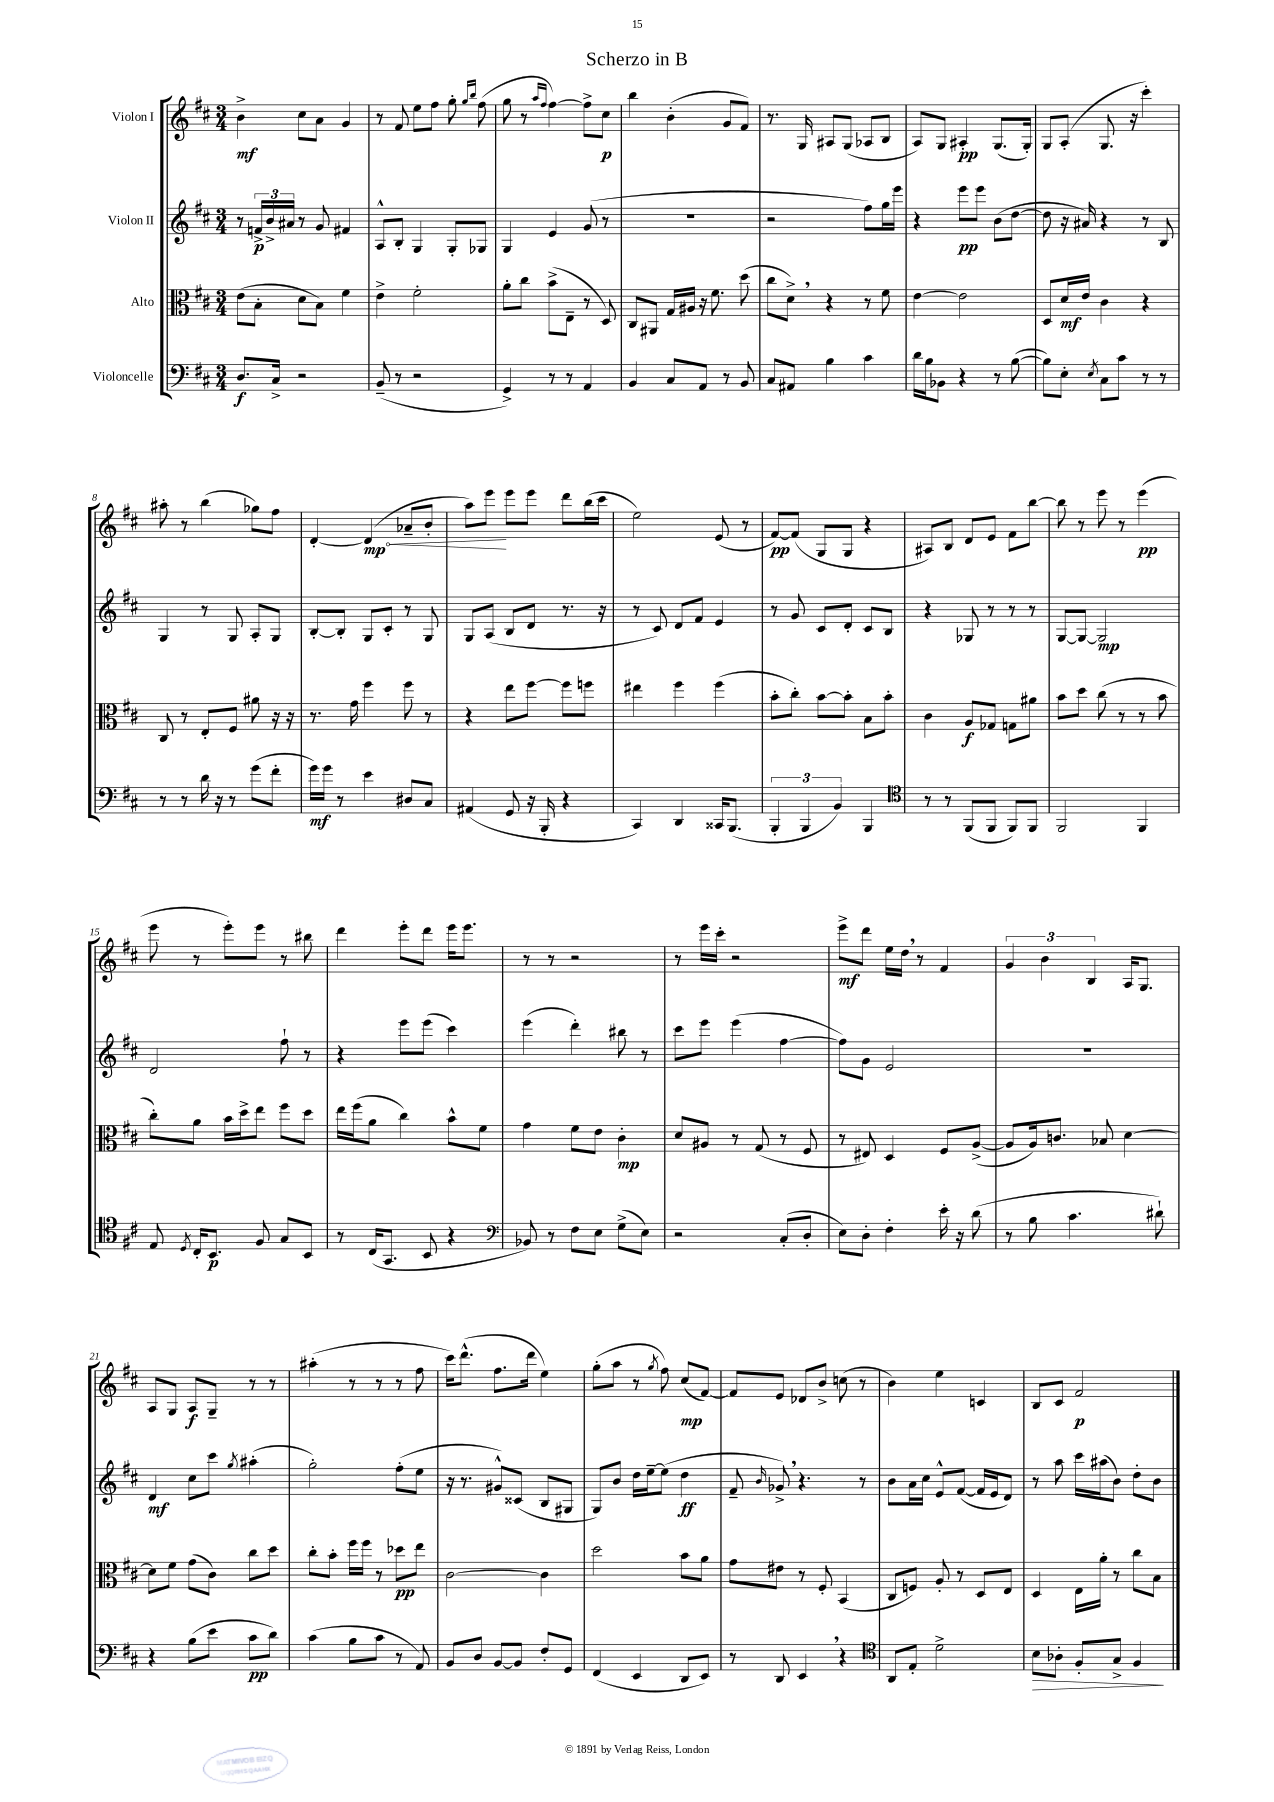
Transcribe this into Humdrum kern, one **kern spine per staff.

**kern	**dynam	**kern	**dynam	**kern	**dynam	**kern	**dynam
*part4	*part4	*part3	*part3	*part2	*part2	*part1	*part1
*staff4	*staff4	*staff3	*staff3	*staff2	*staff2	*staff1	*staff1
*I"Violoncelle	*	*I"Alto	*	*I"Violon II	*	*I"Violon I	*
*clefF4	*	*clefC3	*	*clefG2	*	*clefG2	*
*k[f#c#]	*	*k[f#c#]	*	*k[f#c#]	*	*k[f#c#]	*
*M3/4	*	*M3/4	*	*M3/4	*	*M3/4	*
=1	=1	=1	=1	=1	=1	=1	=1
8.D/L	f	(8e\L	.	8r	.	4b^\	mf
.	.	8B'\J	.	24fn^/LL	p	.	.
.	.	.	.	24b^/	.	.	.
16C#^/Jk	.	.	.	.	.	.	.
.	.	.	.	24a#X/JJ	.	.	.
2r	.	8d\L	.	8r	.	8cc#\L	.
.	.	8B\J)	.	8g/	.	8a\J	.
.	.	4f#\	.	4f#X/	.	4g/	.
=2	=2	=2	=2	=2	=2	=2	=2
(8BB~/	.	4e^\	.	8A^^/L	.	8r	.
8r	.	.	.	8B'/J	.	8f#/	.
2r	.	2f#'\	.	4G/	.	8ee\L	.
.	.	.	.	.	.	8ff#\J	.
.	.	.	.	8G'/L	.	8gg'\	.
.	.	.	.	.	.	16qqgg/LL	.
.	.	.	.	.	.	16qqbb/JJ	.
.	.	.	.	8G-X/J	.	(8ff#\	.
=3	=3	=3	=3	=3	=3	=3	=3
4GG^/)	.	8a'\L	.	4G/	.	8gg\	.
.	.	8cc#\J	.	.	.	8r	.
.	.	.	.	.	.	16qqaa/LL	.
.	.	.	.	.	.	16qqff#/JJ	.
8r	.	(8b^\L	.	4e/	.	[4ff#\)	.
8r	.	8E~\J	.	.	.	.	.
4AA/	.	8r	.	(8g/	.	8ff#^\L]	.
.	.	8D/)	.	8r	.	8cc#\J	p
=4	=4	=4	=4	=4	=4	=4	=4
4BB/	.	8C#/L	.	2.r	.	4bb\	.
.	.	8AA#X/J	.	.	.	.	.
8C#/L	.	16G/LL	.	.	.	(4b'\	.
.	.	16A#X/JJ	.	.	.	.	.
8AA/J	.	16r	.	.	.	.	.
.	.	8.f#\	.	.	.	.	.
8r	.	.	.	.	.	8g/L	.
8BB/	.	(8dd\	.	.	.	8f#/J)	.
=5	=5	=5	=5	=5	=5	=5	=5
8C#/L	.	8cc#\L	.	2r	.	8.r	.
8AA#X/J	.	8d^,\J)	.	.	.	.	.
.	.	.	.	.	.	16G/	.
4B\	.	4r	.	.	.	8A#X/L	.
.	.	.	.	.	.	(8G/J	.
4c#\	.	8r	.	8ff#\L)	.	8A-X/L	.
.	.	8f#\	.	16gg\L	.	8B/J	.
.	.	.	.	16eee\JJ	.	.	.
=6	=6	=6	=6	=6	=6	=6	=6
16d\LL	.	[4e\	.	4r	.	8A/L)	.
16B\J	.	.	.	.	.	.	.
8BB-X\J	.	.	.	.	.	8G/J	.
4r	.	2e\]	.	8eee\L	pp	4A#X'/	pp
.	.	.	.	8eee\J	.	.	.
8r	.	.	.	(8b\L	.	(8.G/L	.
([8B\	.	.	.	[8dd\J	.	.	.
.	.	.	.	.	.	16G'/Jk)	.
=7	=7	=7	=7	=7	=7	=7	=7
8B\L])	.	8D/L	.	8dd\]	.	8G/L	.
8E'\J	.	16d/L	mf	16r	.	(8A'/J	.
.	.	16e/JJ	.	16a#X/)	.	.	.
8qE/	.	.	.	.	.	.	.
8C#\L	.	4c#\	.	4r	.	8.G/	.
8c#\J	.	.	.	.	.	.	.
.	.	.	.	.	.	16r	.
8r	.	4r	.	8r	.	4ccc#'\)	.
8r	.	.	.	8B/	.	.	.
!!LO:LB:g=z
=8	=8	=8	=8	=8	=8	=8	=8
8r	.	8C#/	.	4G/	.	8aa#X'\	.
8r	.	8r	.	.	.	8r	.
16d\	.	8E'/L	.	8r	.	(4bb\	.
16r	.	.	.	.	.	.	.
8r	.	8F#/J	.	8G/	.	.	.
(8g\L	.	8a#X\	.	8A'/L	.	8gg-X\L)	.
8f#'\J	.	16r	.	8G/J	.	8ff#\J	.
.	.	16r	.	.	.	.	.
=9	=9	=9	=9	=9	=9	=9	=9
16g\LL)	mf	8.r	.	[8B'/L	.	[4d'/	.
16g\JJ	.	.	.	.	.	.	.
8r	.	.	.	8B'/J]	.	.	.
.	.	16g\	.	.	.	.	.
!	!	!	!	!	!	!	!LO:HP:b
4e\	.	4ff#\	.	8G/L	.	(4d/]	< mp
.	.	.	.	8c#'/J	.	.	.
8D#X/L	.	8ff#\	.	8r	.	8a-X~/L	.
8C#/J	.	8r	.	8G/	.	8b'/J	.
=10	=10	=10	=10	=10	=10	=10	=10
(4AA#X/	.	4r	.	8G/L	.	8aa\L)	.
.	.	.	.	(8A/J	.	8eee\J	.
8GG/	.	8ee\L	.	8B/L	.	8eee\L	[
16r	.	[8ff#\J	.	8d/J	.	8eee\J	.
16BBB'/	.	.	.	.	.	.	.
4r	.	8ff#\L]	.	8.r	.	8ddd\L	.
.	.	8ffn\J	.	.	.	(16bb\L	.
.	.	.	.	16r	.	16ccc#\JJ	.
=11	=11	=11	=11	=11	=11	=11	=11
4CC#/)	.	4ee#X\	.	8r	.	2ee\)	.
.	.	.	.	8c#/)	.	.	.
4DD/	.	4ff#\	.	8d/L	.	.	.
.	.	.	.	8f#/J	.	.	.
16CC##X/KL	.	(4ff#\	.	4e/	.	(8e/	.
(8.BBB/J	.	.	.	.	.	.	.
.	.	.	.	.	.	8r	.
=12	=12	=12	=12	=12	=12	=12	=12
6BBB'/	.	8b'\L	.	8r	.	[8f#/L)	pp
.	.	8cc#'\J)	.	8g/	.	(8f#/J]	.
6BBB/	.	.	.	.	.	.	.
.	.	[8b\L	.	8c#/L	.	8G/L	.
6BB/)	.	.	.	.	.	.	.
.	.	8b'\J]	.	8d'/J	.	8G/J	.
4BBB/	.	8B\L	.	8c#/L	.	4r	.
.	.	8b'\J	.	8B/J	.	.	.
=13	=13	=13	=13	=13	=13	=13	=13
*clefC4	*	*	*	*	*	*	*
8r	.	4c#\	.	4r	.	8A#X/L)	.
8r	.	.	.	.	.	8B/J	.
(8FF#/L	.	8A/L	f	8G-X/	.	8d/L	.
8FF#/J	.	8G-X/J	.	8r	.	8e/J	.
8FF#/L)	.	8Gn\L	.	8r	.	8f#\L	.
8FF#/J	.	8a#X\J	.	8r	.	[8bb\J	.
=14	=14	=14	=14	=14	=14	=14	=14
2FF#/	.	8b\L	.	[8G/L	.	8bb\]	.
.	.	8dd\J	.	8G/J_	.	8r	.
.	.	(8cc#\	.	2G/]	mp	8eee\	.
.	.	8r	.	.	.	8r	.
4FF#/	.	8r	.	.	.	(4eee\	pp
.	.	8b\	.	.	.	.	.
!!LO:LB:g=z
=15	=15	=15	=15	=15	=15	=15	=15
8E/	.	8cc#'\L)	.	2d/	.	8eee\	.
8qD/	.	.	.	.	.	.	.
16C#'/KL	.	8a\J	.	.	.	8r	.
8.BB/J	p	.	.	.	.	.	.
.	.	16b\LL	.	.	.	8eee'\L)	.
.	.	16dd^\J	.	.	.	.	.
8F#/	.	8ee\J	.	.	.	8eee\J	.
8G/L	.	8ff#\L	.	8ff#`\	.	8r	.
8BB/J	.	8dd\J	.	8r	.	8bb#X\	.
=16	=16	=16	=16	=16	=16	=16	=16
8r	.	16ee\LL	.	4r	.	4ddd\	.
.	.	(16ff#\J	.	.	.	.	.
(16C#/KL	.	8a\J	.	.	.	.	.
8.GG/J	.	.	.	.	.	.	.
.	.	4cc#\)	.	8eee\L	.	8eee'\L	.
8BB/	.	.	.	(8eee\J	.	8ddd\J	.
4r	.	8b^^\L	.	4ccc#\)	.	16eee\KL	.
.	.	.	.	.	.	8.eee\J	.
.	.	8f#\J	.	.	.	.	.
=17	=17	=17	=17	=17	=17	=17	=17
*clefF4	*	*	*	*	*	*	*
8BB-X/)	.	4g\	.	(4eee\	.	8r	.
8r	.	.	.	.	.	8r	.
8F#\L	.	8f#\L	.	4ddd'\)	.	2r	.
8E\J	.	8e\J	.	.	.	.	.
(8G^\L	.	4c#'\	mp	8bb#X\	.	.	.
8E\J)	.	.	.	8r	.	.	.
=18	=18	=18	=18	=18	=18	=18	=18
2r	.	8d/L	.	8ccc#\L	.	8r	.
.	.	8A#X/J	.	8eee\J	.	16eee\LL	.
.	.	.	.	.	.	16ccc#'\JJ	.
.	.	8r	.	(4eee\	.	2r	.
.	.	(8G/	.	.	.	.	.
(8C#'/L	.	8r	.	[4ff#\	.	.	.
8D'/J	.	8F#/	.	.	.	.	.
=19	=19	=19	=19	=19	=19	=19	=19
8E\L)	.	8r	.	8ff#\L])	.	8eee^\L	mf
8D'\J	.	8E#X/)	.	8g\J	.	8ddd\J	.
4F#'\	.	4D/	.	2e/	.	16ee\LL	.
.	.	.	.	.	.	16dd,\JJ	.
.	.	.	.	.	.	8r	.
16e'\	.	8F#/L	.	.	.	4f#/	.
16r	.	.	.	.	.	.	.
(8d\	.	([8A^/J	.	.	.	.	.
=20	=20	=20	=20	=20	=20	=20	=20
8r	.	8A/L]	.	2.r	.	6g/	.
8B\	.	16A/k)	.	.	.	.	.
.	.	.	.	.	.	6b\	.
.	.	8.cn/J	.	.	.	.	.
4.c#\	.	.	.	.	.	.	.
.	.	.	.	.	.	6B/	.
.	.	8B-X/	.	.	.	.	.
.	.	[4d\	.	.	.	16A/KL	.
.	.	.	.	.	.	8.G/J	.
8d#X`\)	.	.	.	.	.	.	.
!!LO:LB:g=z
=21	=21	=21	=21	=21	=21	=21	=21
4r	.	8d\L]	.	4d/	mf	8A/L	.
.	.	8f#\J	.	.	.	8G/J	.
(8B\L	.	(8g\L	.	8cc#\L	.	8A/L	f
8e\J	.	8c#\J)	.	8ccc#\J	.	8G~/J	.
.	.	.	.	8qgg/	.	.	.
8c#\L	pp	8cc#\L	.	(4aa#X'\	.	8r	.
8d\J)	.	8dd\J	.	.	.	8r	.
=22	=22	=22	=22	=22	=22	=22	=22
(4c#\	.	8cc#'\L	.	2gg'\)	.	(4aa#X'\	.
.	.	8b'\J	.	.	.	.	.
8B\L	.	16ff#\LL	.	.	.	8r	.
.	.	16ff#\JJ	.	.	.	.	.
8c#\J	.	8r	.	.	.	8r	.
8r	.	8dd-X\L	pp	(8ff#'\L	.	8r	.
8AA/)	.	8ee\J	.	8ee\J	.	8ff#\	.
=23	=23	=23	=23	=23	=23	=23	=23
8BB/L	.	[2c#\	.	16r	.	16ccc#\KL)	.
.	.	.	.	8.r	.	(8.ddd^^\J	.
8D/J	.	.	.	.	.	.	.
[8BB/L	.	.	.	8g#X^^/L)	.	8.ff#\L	.
8BB/J]	.	.	.	(8c##X/J	.	.	.
.	.	.	.	.	.	16ddd\Jk	.
8F#'/L	.	4c#\]	.	8B/L	.	4ee\)	.
8GG/J	.	.	.	8G#X/J	.	.	.
=24	=24	=24	=24	=24	=24	=24	=24
(4FF#/	.	2dd\	.	8G/L)	.	(8gg'\L	.
.	.	.	.	8b/J	.	8aa\J	.
4EE/	.	.	.	16dd\LL	.	8r	.
.	.	.	.	[16ee~\J	.	.	.
.	.	.	.	.	.	8qgg/	.
.	.	.	.	(8ee\J]	.	8ff#\)	.
8DD/L	.	8b\L	.	4dd\	ff	(8cc#/L	mp
8EE/J)	.	8a\J	.	.	.	[8f#/J)	.
=25	=25	=25	=25	=25	=25	=25	=25
8r	.	8g\L	.	8f#~/	.	8f#/L]	.
.	.	.	.	16qqb/	.	.	.
8DD/	.	8e#X\J	.	8g-X^,/)	.	8e/J	.
4EE,/	.	8r	.	4.r	.	8d-X/L	.
.	.	8F#'/	.	.	.	8b^/J	.
4r	.	(4BB/	.	.	.	(8ccn\	.
.	.	.	.	8r	.	8r	.
=26	=26	=26	=26	=26	=26	=26	=26
*clefC4	*	*	*	*	*	*	*
8AA/L	.	8C#/L	.	8b\L	.	4b\)	.
8E'/J	.	8Fn/J)	.	16a\L	.	.	.
.	.	.	.	16cc#\JJ	.	.	.
2d^\	.	8A'/	.	8e^^/L	.	4ee\	.
.	.	8r	.	([8f#/J	.	.	.
.	.	8D/L	.	16f#/LL]	.	4cn/	.
.	.	.	.	16e/J	.	.	.
.	.	8E/J	.	8d/J)	.	.	.
=27	=27	=27	=27	=27	=27	=27	=27
!	!LO:HP:b	!	!	!	!	!	!
8B\L	>	4D/	.	8r	.	8B/L	.
8A-X'\J	.	.	.	8aa\	.	8c#/J	.
8F#'/L	.	16E\LL	.	16ccc#\LL	.	2f#/	p
.	.	16a'\JJ	.	(16aa#X\J	.	.	.
8G^/J	.	8r	.	8b\J)	.	.	.
4F#/	.	8cc#\L	.	8dd'\L	.	.	.
.	.	8B\J	.	8b\J	.	.	.
.	]	.	.	.	.	.	.
==	==	==	==	==	==	==	==
*-	*-	*-	*-	*-	*-	*-	*-
